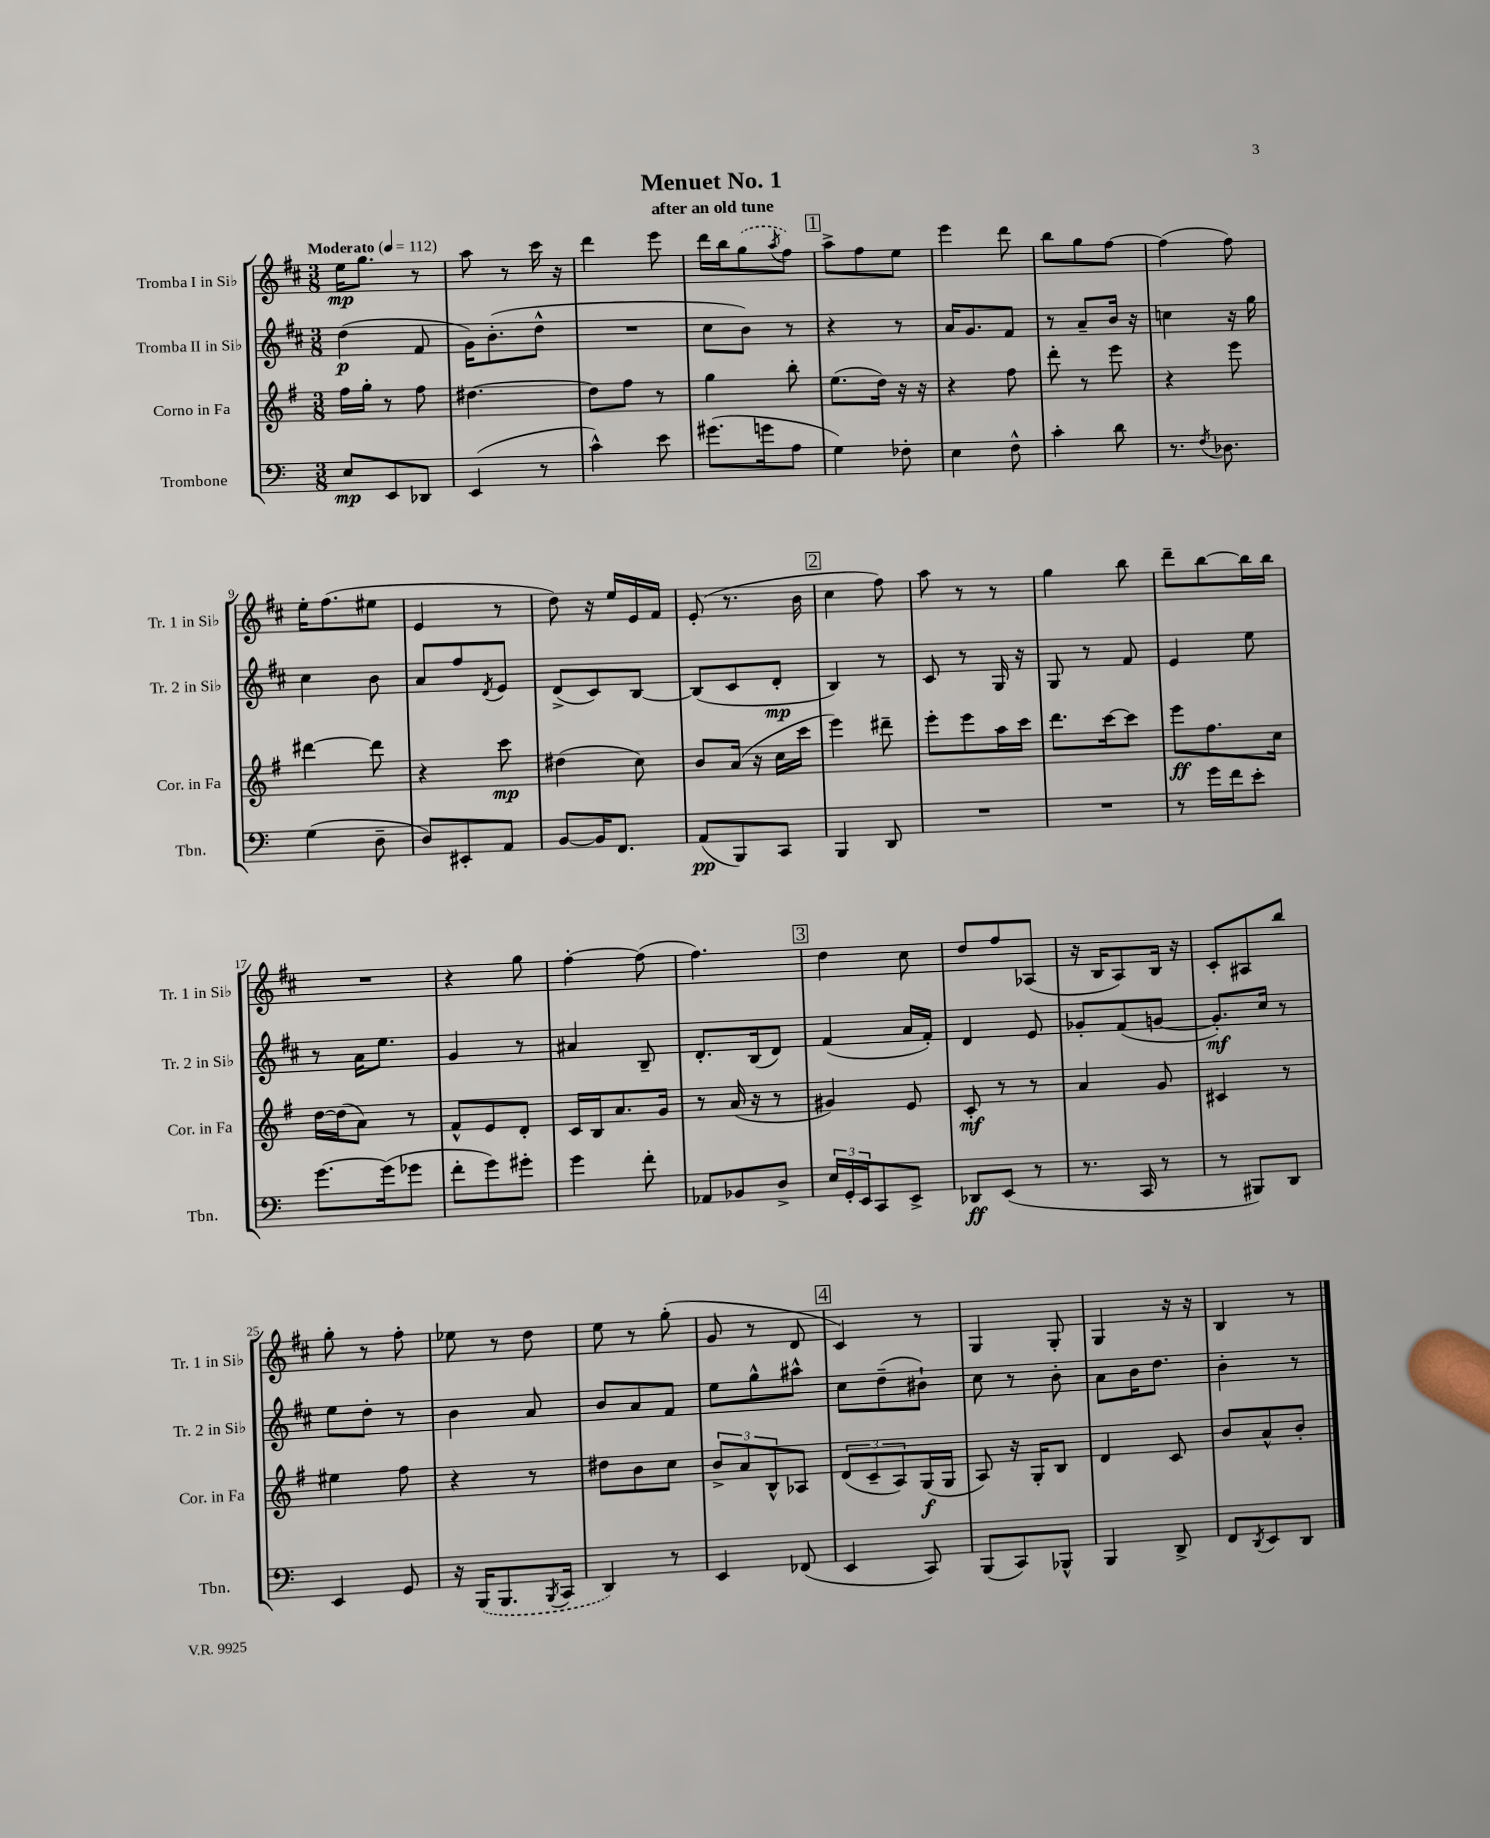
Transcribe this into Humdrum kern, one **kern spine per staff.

**kern	**kern	**kern	**kern
*staff4	*staff3	*staff2	*staff1
*clefF4	*clefG2	*clefG2	*clefG2
*k[]	*k[f#]	*k[f#c#]	*k[f#c#]
*M3/8	*M3/8	*M3/8	*M3/8
*MM112	*MM112	*MM112	*MM112
8E/L	16ff#\LL	(4dd\	16ee\LK
.	16gg'\JJ	.	8.gg\J
8EE/	8r	.	.
8DD-/J	8ff#\	8f#/	8r
=	=	=	=
(4EE/	[4.dd#\	16g\LK)	8aa\
.	.	(8.b'\	.
.	.	.	8r
8r	.	8dd^^\J	16ccc#\
.	.	.	16r
=	=	=	=
4c^^\)	8dd#\]L	4.r	4ddd\
.	8ff#\J	.	.
8e\	8r	.	8eee\
=	=	=	=
(8.g#\L	4gg\	8cc#\L	16ddd\LL
.	.	.	16bb\J
.	.	8b\J)	(8gg\
16g\k	.	.	.
.	.	.	8qaa/
8A\J	8bb'\	8r	8ff#\J)
=	=	=	=
4G\)	(8.ee\L	4r	8aa^\L
.	.	.	8ff#\
.	16dd\Jk)	.	.
8F-'\	16r	8r	8ee\J
.	16r	.	.
=	=	=	=
4E\	4r	16a/LK	4eee\
.	.	8.g/	.
8F^^\	8ff#\	8f#/J	8ddd\
=	=	=	=
4c'\	8ddd'\	8r	8bb\L
.	8r	8a~/L	8gg\
8d\	8eee\	16b/Jk	[8ff#\J
.	.	16r	.
=	=	=	=
8.r	4r	4cc\	(4ff#\]
8qF/	.	.	.
8.D-\	.	.	.
.	8eee\	16r	8ff#\)
.	.	16gg\	.
=	=	=	=
(4G\	[4ddd#\	4cc#\	16ee'\LK
.	.	.	(8.ff#\
8D~\	8ddd#\]	8b\	8ee#\J
=	=	=	=
8D/L)	4r	8a/L	4e/
8EE#'/	.	8ff#/	.
.	.	8qd/	.
8AA/J	8ccc\	8e/J	8r
=	=	=	=
[8BB/L	(4dd#\	(8d^/L	8dd\)
16BB/]K	.	8c#/)	16r
8.FF/J	.	.	16ee/LL
.	8cc\)	[8B/J	16e/
.	.	.	16f#/JJ
=	=	=	=
(8AA/L	8b/L	(8B/]L	(8e'/
8BBB/)	(16a/Jk	8c#/	8.r
.	16r	.	.
8CC/J	16cc\LL	8d'/J	.
.	16ccc\JJ	.	16b\
=	=	=	=
4BBB/	4eee\)	4B/)	4cc#\
8DD/	8ddd#~\	8r	8ff#\)
=	=	=	=
4.r	8eee'\L	8c#/	8aa\
.	8eee\	8r	8r
.	16aa\L	16G/	8r
.	16ccc\JJ	16r	.
=	=	=	=
4.r	8.ddd\L	8G/	4gg\
.	.	8r	.
.	[16ccc\k	.	.
.	8ccc\]J	8f#/	8bb\
=	=	=	=
8r	8eee\L	4e/	8ddd~\L
16g\LL	8.ff#\	.	[8bb\
16f\J	.	.	.
8e'\J	.	8ee\	16bb\]L
.	16cc\Jk	.	16bb\JJ
=	=	=	=
[8.g\L	[16dd\LL	8r	4.r
.	(16dd\]J	.	.
.	8a\J)	16a\LK	.
(16g\]k	.	8.ee\J	.
8g-\J	8r	.	.
=	=	=	=
8f'\L	8f#^^/L	4g/	4r
8g\)	8e/	.	.
8g#'\J	8d'/J	8r	8gg\
=	=	=	=
4g\	16c/LL	4a#/	[4ff#'\
.	16B/J	.	.
.	8.a/	.	.
8f'\	.	8B~/	(8ff#\]
.	16g/Jk	.	.
=	=	=	=
8AA-/L	8r	8.d'/L	4.ff#\)
8BB-/	(16a/	.	.
.	16r	(16B/k	.
8D^/J	8r	8d/J)	.
=	=	=	=
24E/LL	4g#/)	(4f#/	4dd\
24GG'/	.	.	.
24EE/J	.	.	.
8CC/	.	.	.
8EE^/J	8e/	16a/LL	8cc#\
.	.	16f#'/JJ)	.
=	=	=	=
8DD-/L	8c'/	4d/	8dd/L
(8EE/J	8r	.	8ff#/
8r	8r	8e/	(8A-/J
=	=	=	=
8.r	4a/	8g-'/L	16r
.	.	.	16B/LK
.	.	(8f#/	8A/)
16CC/	.	.	.
8r	8g/	[8g/J	16B/Jk
.	.	.	16r
=	=	=	=
8r	4c#/	8.g'/]L)	8c#'/L
8BBB#/L)	.	.	8A#/
.	.	16cc#/Jk	.
8DD/J	8r	8r	8bb/J
=	=	=	=
4EE/	4ee#\	8ee\L	8gg'\
.	.	8dd'\J	8r
8GG/	8ff#\	8r	8ff#'\
=	=	=	=
16r	4r	4b\	8ee-\
(16BBB/LK	.	.	.
8.BBB/	.	.	8r
.	8r	8a/	8dd\
8qBBB/	.	.	.
16CC/Jk	.	.	.
=	=	=	=
4DD/)	8dd#\L	8b/L	8ee\
.	8b\	8a/	8r
8r	8cc\J	8f#/J	(8gg'\
=	=	=	=
4EE/	12b^/L	8ee\L	8g/
.	12a/	.	.
.	.	8gg^^\	8r
.	12B^^/	.	.
(8FF-/	8A-/J	8aa#^^\J	8d/
=	=	=	=
4EE/	(12d/L	8cc#\L	4c#/)
.	12c~/	.	.
.	.	(8dd~\	.
.	12A/)	.	.
8CC/)	(16G/L	8b#`\J)	8r
.	16G/JJ	.	.
=	=	=	=
(8BBB/L	8A/)	8cc#\	4G/
8CC/)	16r	8r	.
.	16G'/LK	.	.
8BBB-^^/J	8B/J	8b'\	8G'/
=	=	=	=
4BBB/	4d/	8a\L	4G/
.	.	16b\K	.
.	.	8.dd\J	.
8DD^/	8c/	.	16r
.	.	.	16r
=	=	=	=
8FF/L	8b/L	4b'\	4B/
8qDD/	.	.	.
8EE/	8a^^/	.	.
8DD/J	8b'/J	8r	8r
==	==	==	==
*-	*-	*-	*-
